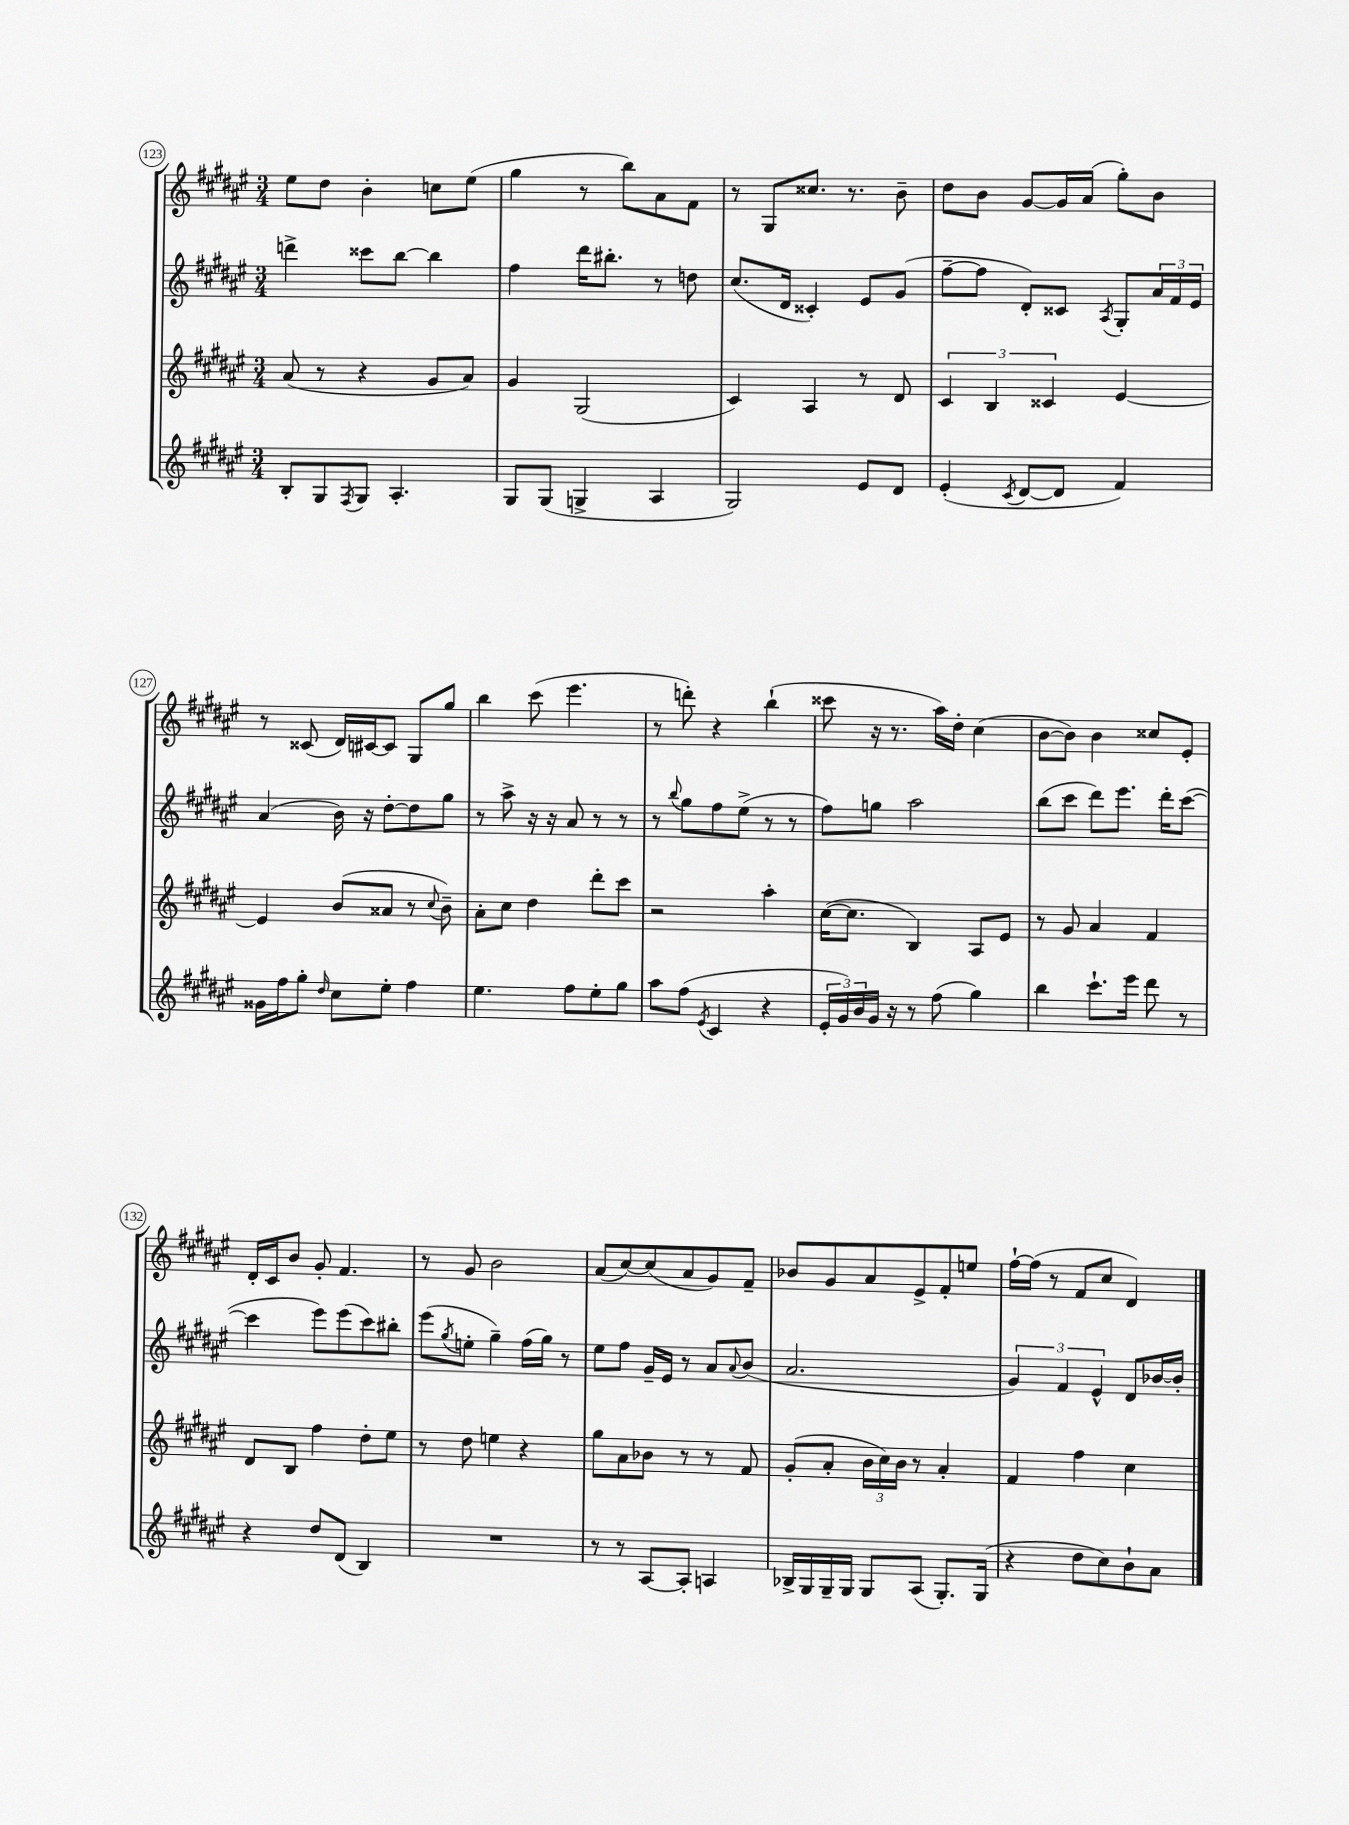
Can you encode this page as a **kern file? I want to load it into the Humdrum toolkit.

**kern	**kern	**kern	**kern
*staff4	*staff3	*staff2	*staff1
*clefG2	*clefG2	*clefG2	*clefG2
*k[f#c#g#d#a#e#]	*k[f#c#g#d#a#e#]	*k[f#c#g#d#a#e#]	*k[f#c#g#d#a#e#]
*M3/4	*M3/4	*M3/4	*M3/4
8B'	(8a#	4ddd^	8ee#
8G#	8r	.	8dd#
8qF#	.	.	.
8G#	4r	8ccc##	4b'
4.A#'	.	[8bb	.
.	8g#	4bb]	8cc
.	8a#)	.	(8ee#
=	=	=	=
8G#	4g#	4ff#	4gg#
(8G#	.	.	.
4G^	(2G#	16ddd#	8r
.	.	8.bb#'	.
.	.	.	8bb)
4A#	.	8r	8a#
.	.	8dd	8f#
=	=	=	=
2G#)	4c#)	(8.cc#	8r
.	.	.	8G#
.	.	16d#	.
.	4A#	4c##')	8.cc##
.	.	.	8.r
8e#	8r	8e#	.
8d#	8d#	(8g#	8b~
=	=	=	=
(4e#'	6c#	[8ff#~	8dd#
.	.	8ff#]	8b
.	6B	.	.
8qc#	.	.	.
[8d#	.	8d#')	[8g#
.	6c##	.	.
8d#]	.	8c##	16g#]
.	.	.	(16a#
.	.	8qA#	.
4f#)	[4e#	8G#'	8gg#')
.	.	24a#	8b
.	.	24f#	.
.	.	24e#	.
=	=	=	=
16g##	4e#]	(4a#	8r
16ff#	.	.	.
8gg#'	.	.	(8c##
16qqdd#	.	.	.
8cc#	(8b	16b)	16d#)
.	.	16r	[16c#
8ee#'	8a##	[8dd#'	8c#]
4ff#	8r	8dd#]	8G#
.	8qqcc#	.	.
.	8b~)	8gg#	8gg#
=	=	=	=
4.ee#	8a#'	8r	4bb
.	8cc#	8aa#^	.
.	4dd#	16r	(8ccc#
.	.	16r	.
8ff#	.	8a#	4.eee#
8ee#'	8ddd#'	8r	.
8gg#	8ccc#	8r	.
=	=	=	=
8aa#	2r	8r	8r
.	.	8qqbb	.
(8ff#	.	8gg#	8ddd')
8qe#	.	.	.
4c#	.	8ff#	4r
.	.	(8ee#^	.
4r	4aa#'	8r	(4bb`
.	.	8r	.
=	=	=	=
24e#'	([16cc#	8ff#)	8ccc##
24g#)	.	.	.
.	8.cc#]	.	.
24b	.	.	.
16g#	.	8gg	16r
16r	.	.	8.r
8r	4B)	2aa#	.
(8ff#	.	.	16aa#)
.	.	.	16dd#'
4gg#)	8A#	.	(4cc#
.	8e#	.	.
=	=	=	=
4bb	8r	(8bb	[8b
.	8g#	8ccc#	8b])
8.ccc#`	4a#	8ddd#)	4b
.	.	8.eee#	.
16eee#	.	.	.
8ddd#	4f#	.	8cc##
.	.	16ddd#'	.
8r	.	([8ccc#	8e#'
=	=	=	=
4r	8d#	4ccc#]	16d#'
.	.	.	16c#
.	8B	.	8b
8dd#	4ff#	8eee#)	8g#'
(8d#	.	(8eee#	4.f#
4B)	8dd#'	8ccc#)	.
.	8ee#	8bb#'	.
=	=	=	=
2.r	8r	(8eee#	8r
.	.	8qgg#	.
.	8dd#	8ee'	8g#
.	4ee	4gg#~)	2b
.	4r	(16ff#	.
.	.	16gg#)	.
.	.	8r	.
=	=	=	=
8r	8gg#	8ee#	(8a#
8r	8a#	8ff#	[8cc#)
[8A#	8b-	16g#~	(8cc#]
.	.	16e#	.
8A#']	8r	8r	8a#
4A	8r	8a#	8g#)
.	.	8qqa#	.
.	8f#	(8b	8f#~
=	=	=	=
16B-^	(8g#'	2.a#	8b-
16G#	.	.	.
16G#~	8a#'	.	8g#
16G#	.	.	.
8G#	24b	.	8a#
.	24cc#)	.	.
.	24b	.	.
(8A#	8r	.	8e#^
8.G#')	4a#'	.	8f#'
.	.	.	8ee
(16G#	.	.	.
=	=	=	=
4r	4f#	6g#)	[16ff#`
.	.	.	(16ff#]
.	.	.	8r
.	.	6f#	.
8dd#	4ff#	.	8f#
.	.	6e#^^	.
8cc#)	.	.	8cc#
8b`	4cc#	8d#	4d#)
8a#	.	[16b-	.
.	.	16b-']	.
==	==	==	==
*-	*-	*-	*-
